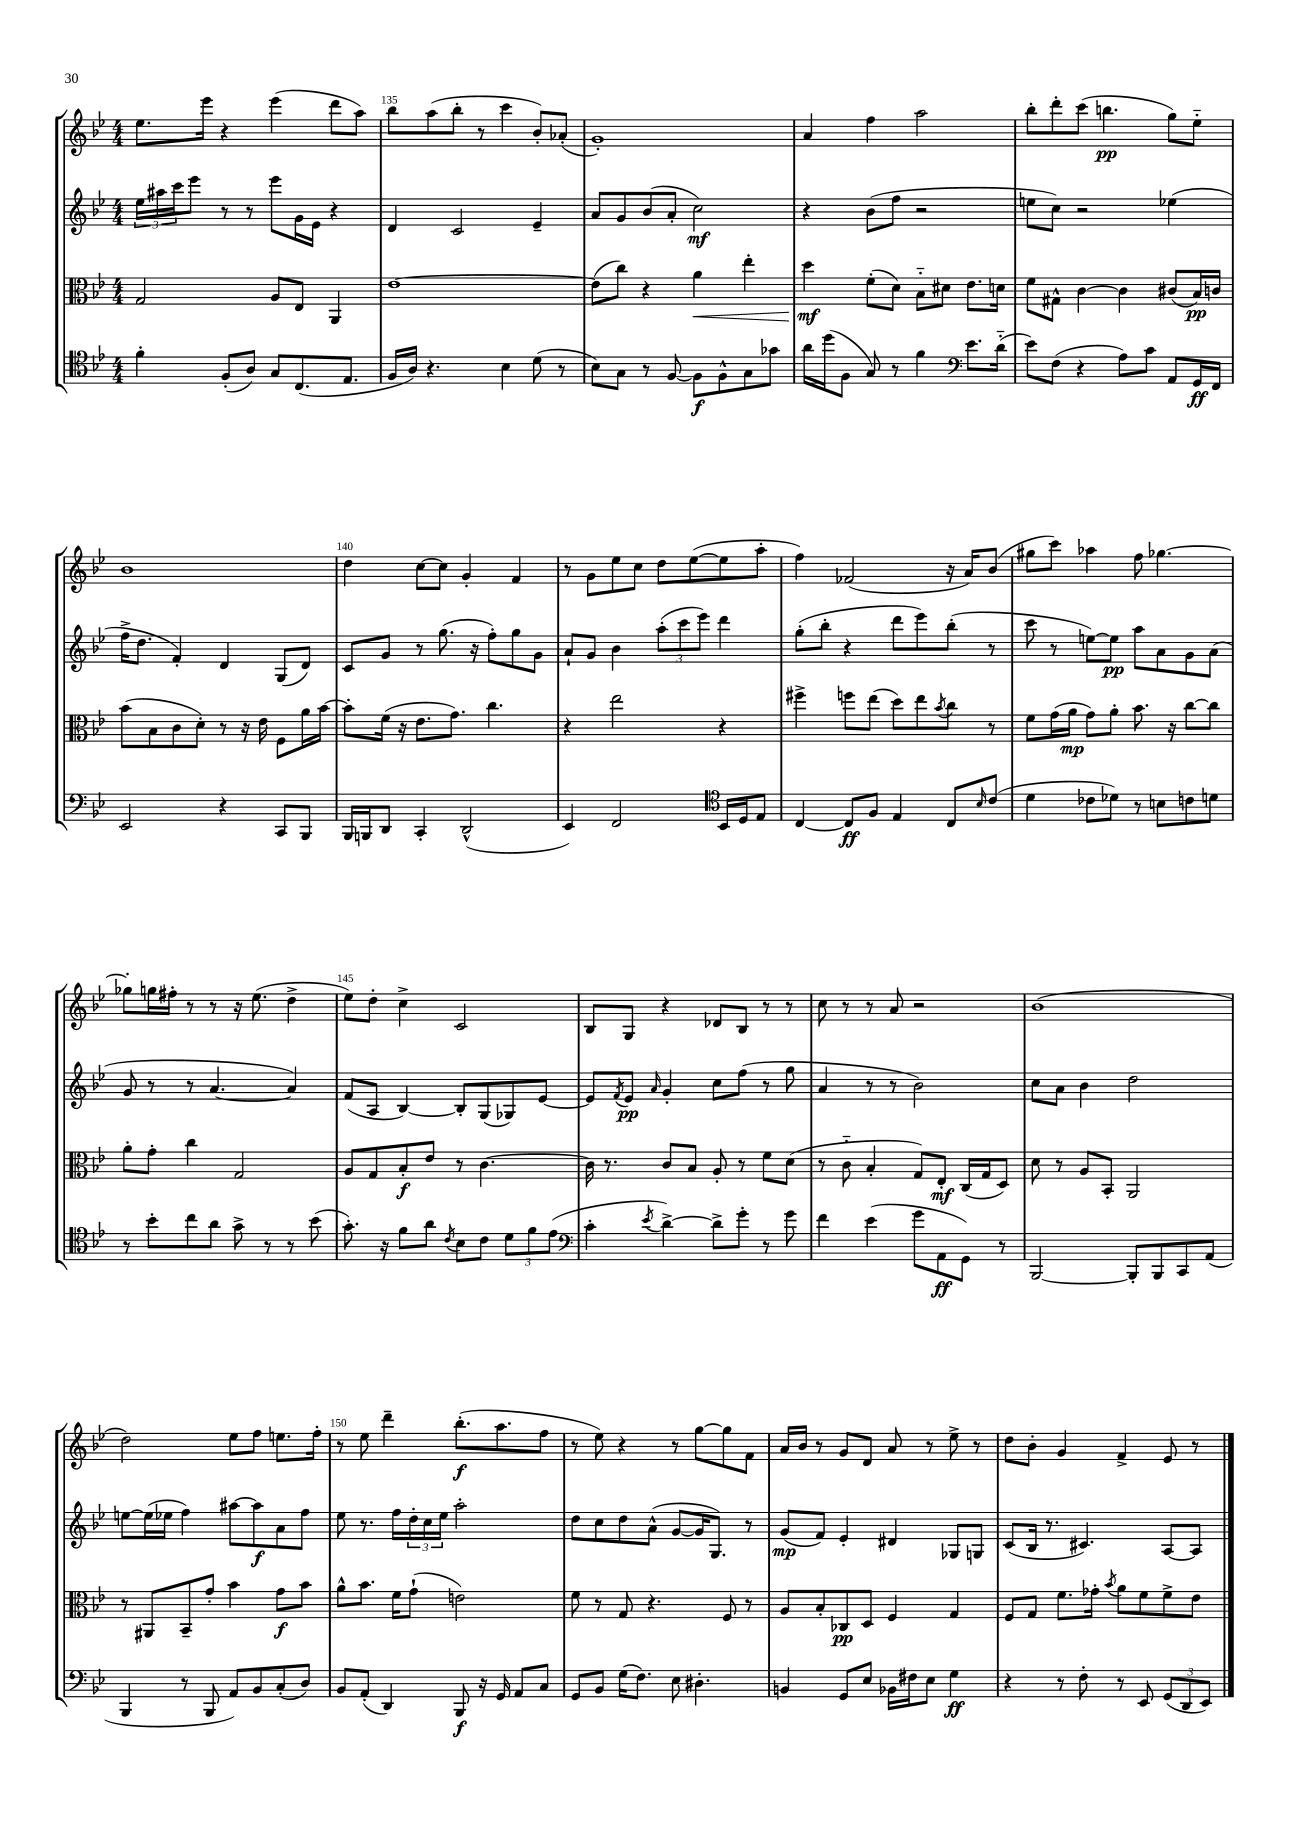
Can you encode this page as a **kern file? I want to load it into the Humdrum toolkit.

**kern	**dynam	**kern	**dynam	**kern	**dynam	**kern	**dynam
*part4	*part4	*part3	*part3	*part2	*part2	*part1	*part1
*staff4	*staff4	*staff3	*staff3	*staff2	*staff2	*staff1	*staff1
*clefC4	*	*clefC3	*	*clefG2	*	*clefG2	*
*k[b-e-]	*	*k[b-e-]	*	*k[b-e-]	*	*k[b-e-]	*
*M4/4	*	*M4/4	*	*M4/4	*	*M4/4	*
=134	=134	=134	=134	=134	=134	=134	=134
4f'\	.	2G/	.	24ee-\LL	.	8.ee-\L	.
.	.	.	.	24aa#X\	.	.	.
.	.	.	.	24ccc\J	.	.	.
.	.	.	.	8eee-\J	.	.	.
.	.	.	.	.	.	16eee-\Jk	.
(8F'/L	.	.	.	8r	.	4r	.
8A/J)	.	.	.	8r	.	.	.
8G/L	.	8A/L	.	8eee-\L	.	(4eee-\	.
(8.C/	.	8E-/J	.	16g\L	.	.	.
.	.	.	.	16e-\JJ	.	.	.
.	.	4AA/	.	4r	.	8ddd\L	.
8.E-/J	.	.	.	.	.	.	.
.	.	.	.	.	.	8aa\J)	.
=135	=135	=135	=135	=135	=135	=135	=135
16F/LL	.	[1e-	.	4d/	.	8bb-\L	.
16A/JJ)	.	.	.	.	.	.	.
4.r	.	.	.	.	.	(8aa\	.
.	.	.	.	2c/	.	8bb-'\J	.
.	.	.	.	.	.	8r	.
4B-\	.	.	.	.	.	4ccc\	.
(8d\	.	.	.	4e-~/	.	8b-'/L)	.
8r	.	.	.	.	.	(8a-X'/J	.
=136	=136	=136	=136	=136	=136	=136	=136
8B-\L)	.	(8e-\L]	.	8a/L	.	1g')	.
8G\J	.	8cc\J)	.	8g/	.	.	.
8r	.	4r	.	(8b-/	.	.	.
[8F/	.	.	.	8a'/J	.	.	.
!	!	!	!LO:HP:b	!	!	!	!
8F\L]	f	4a\	<	2cc\)	mf	.	.
8F^^\	.	.	.	.	.	.	.
8G\	.	4ee-'\	.	.	.	.	.
8g-X\J	.	.	.	.	.	.	.
=137	=137	=137	=137	=137	=137	=137	=137
16a\LL	.	4dd\	mf	4r	.	4a/	.
(16dd\J	.	.	.	.	.	.	.
8F\J	.	.	.	.	.	.	.
8G/)	.	(8f'\L	[	(8b-\L	.	4ff\	.
8r	.	8d\J)	.	8ff\J	.	.	.
4f\	.	8B-\L	.	2r	.	2aa\	.
.	.	8d#X\J	.	.	.	.	.
*clefF4	*	*	*	*	*	*	*
8.e-\L	.	8.e-\L	.	.	.	.	.
(16d\Jk	.	16dn\Jk	.	.	.	.	.
=138	=138	=138	=138	=138	=138	=138	=138
8e-\L)	.	8f\L	.	8een\L	.	8bb-'\L	.
(8F\J	.	8G#X^^\J	.	8cc\J)	.	8ddd'\	.
4r	.	[4c\	.	2r	.	(8ccc\J	.
.	.	.	.	.	.	4.bbn\	pp
8A\L)	.	4c\]	.	.	.	.	.
8c\J	.	.	.	.	.	.	.
8AA/L	.	(8c#X/L	.	(4ee-X\	.	8gg\L)	.
16GG/L	ff	16B-/L)	pp	.	.	8ee-\J	.
16FF/JJ	.	16cn/JJ	.	.	.	.	.
!!LO:LB:g=z
=139	=139	=139	=139	=139	=139	=139	=139
2EE-/	.	(8b-\L	.	16ff^\KL	.	1b-	.
.	.	.	.	8.dd\J	.	.	.
.	.	8B-\	.	.	.	.	.
.	.	8c\	.	4f'/)	.	.	.
.	.	8d'\J)	.	.	.	.	.
4r	.	8r	.	4d/	.	.	.
.	.	16r	.	.	.	.	.
.	.	16e-\	.	.	.	.	.
8CC/L	.	8F\L	.	(8G/L	.	.	.
8BBB-/J	.	16a\L	.	8d/J)	.	.	.
.	.	[16b-\JJ	.	.	.	.	.
=140	=140	=140	=140	=140	=140	=140	=140
16BBB-/LL	.	8b-'\L]	.	8c/L	.	4dd\	.
16BBBn/J	.	.	.	.	.	.	.
8DD/J	.	(16f\Jk	.	8g/J	.	.	.
.	.	16r	.	.	.	.	.
4CC'/	.	8.e-\L	.	8r	.	[8cc\L	.
.	.	.	.	(8.gg\	.	8cc\J]	.
.	.	8.g\J)	.	.	.	.	.
(2DD^^/	.	.	.	.	.	4g'/	.
.	.	.	.	16r	.	.	.
.	.	4.cc\	.	8ff'\L)	.	.	.
.	.	.	.	8gg\	.	4f/	.
.	.	.	.	8g\J	.	.	.
=141	=141	=141	=141	=141	=141	=141	=141
4EE-/)	.	4r	.	8a`/L	.	8r	.
.	.	.	.	8g/J	.	8g\L	.
2FF/	.	2ee-\	.	4b-\	.	8ee-\	.
.	.	.	.	.	.	8cc\J	.
.	.	.	.	(12aa'\L	.	8dd\L	.
.	.	.	.	12ccc\	.	.	.
.	.	.	.	.	.	([8ee-\	.
.	.	.	.	12eee-\J)	.	.	.
*clefC4	*	*	*	*	*	*	*
16BB-/LL	.	4r	.	4ddd\	.	8ee-\]	.
16D/J	.	.	.	.	.	.	.
8E-/J	.	.	.	.	.	8aa'\J	.
=142	=142	=142	=142	=142	=142	=142	=142
[4C/	.	4ff#X^\	.	(8gg'\L	.	4ff\)	.
.	.	.	.	8bb-'\J	.	.	.
8C/L]	ff	8ffn\L	.	4r	.	(2f-X/	.
8F/J	.	(8ee-\J	.	.	.	.	.
4E-/	.	8dd\L)	.	8ddd\L	.	.	.
.	.	8ee-\	.	8eee-\)	.	.	.
.	.	8qb-/	.	.	.	.	.
8C/L	.	8cc\J	.	(8bb-'\J	.	16r	.
.	.	.	.	.	.	16a/KL)	.
16qqB-/	.	.	.	.	.	.	.
(8c/J	.	8r	.	8r	.	(8b-/J	.
=143	=143	=143	=143	=143	=143	=143	=143
4d\	.	8f\L	.	8ccc\	.	8gg#X\L	.
.	.	(16g\L	.	8r	.	8ccc\J)	.
.	.	16a\JJ	mp	.	.	.	.
8c-X\L	.	8g\L)	.	[8een\L)	.	4aa-X\	.
8d-X\J)	.	8a'\J	.	8ee\J]	pp	.	.
8r	.	8.b-\	.	8aa\L	.	8ff\	.
8Bn\L	.	.	.	8a\	.	[4.gg-X\	.
.	.	16r	.	.	.	.	.
8cn\	.	[8cc\L	.	8g\	.	.	.
8dn\J	.	8cc\J]	.	(8a\J	.	.	.
!!LO:LB:g=z
=144	=144	=144	=144	=144	=144	=144	=144
8r	.	8a'\L	.	8g/	.	8gg-X'\L]	.
8b-'\L	.	8g'\J	.	8r	.	16ggn\L	.
.	.	.	.	.	.	16ff#X'\JJ	.
8cc\	.	4cc\	.	8r	.	8r	.
8a\J	.	.	.	[4.a/	.	8r	.
8g^\	.	2G/	.	.	.	16r	.
.	.	.	.	.	.	(8.ee-\	.
8r	.	.	.	.	.	.	.
8r	.	.	.	4a/])	.	4dd^\	.
(8b-\	.	.	.	.	.	.	.
=145	=145	=145	=145	=145	=145	=145	=145
8.g'\)	.	8A/L	.	(8f/L	.	8ee-\L)	.
.	.	8G/	.	8A/J	.	8dd'\J	.
16r	.	.	.	.	.	.	.
8f\L	.	8B-'/	f	[4B-/)	.	4cc^\	.
8a\J	.	8e-/J	.	.	.	.	.
8qc/	.	.	.	.	.	.	.
8B-\L	.	8r	.	8B-'/L]	.	2c/	.
8c\J	.	[4.c\	.	(8G/	.	.	.
12d\L	.	.	.	8G-X/)	.	.	.
12f\	.	.	.	.	.	.	.
.	.	.	.	[8e-/J	.	.	.
(12e-\J	.	.	.	.	.	.	.
=146	=146	=146	=146	=146	=146	=146	=146
*clefF4	*	*	*	*	*	*	*
4c'\	.	16c\]	.	8e-/L]	.	8B-/L	.
.	.	8.r	.	.	.	.	.
.	.	.	.	8qf/	.	.	.
.	.	.	.	8e-/J	pp	8G/J	.
8qe-/	.	.	.	16qqa/	.	.	.
[4d^\)	.	8c/L	.	4g'/	.	4r	.
.	.	8B-/J	.	.	.	.	.
8d^\L]	.	8A'/	.	8cc\L	.	8d-X/L	.
8g'\J	.	8r	.	(8ff\J	.	8B-/J	.
8r	.	8f\L	.	8r	.	8r	.
8g\	.	(8d\J	.	8gg\	.	8r	.
=147	=147	=147	=147	=147	=147	=147	=147
4f\	.	8r	.	4a/	.	8cc\	.
.	.	8c\	.	.	.	8r	.
(4e-\	.	4B-'/	.	8r	.	8r	.
.	.	.	.	8r	.	8a/	.
8g\L	.	8G/L)	.	2b-\)	.	2r	.
8AA\	ff	8E-'/J	mf	.	.	.	.
8GG\J)	.	(16C/LL	.	.	.	.	.
.	.	16G/J	.	.	.	.	.
8r	.	8D/J)	.	.	.	.	.
=148	=148	=148	=148	=148	=148	=148	=148
[2BBB-/	.	8d\	.	8cc\L	.	(1b-	.
.	.	8r	.	8a\J	.	.	.
.	.	8A/L	.	4b-\	.	.	.
.	.	8BB-'/J	.	.	.	.	.
8BBB-'/L]	.	2AA/	.	2dd\	.	.	.
8BBB-/	.	.	.	.	.	.	.
8CC/	.	.	.	.	.	.	.
(8AA/J	.	.	.	.	.	.	.
!!LO:LB:g=z
=149	=149	=149	=149	=149	=149	=149	=149
4BBB-/	.	8r	.	[8een\L	.	2dd\)	.
.	.	8AA#X/L	.	(16ee\L]	.	.	.
.	.	.	.	16ee-X\JJ	.	.	.
8r	.	8BB-~/	.	4ff\)	.	.	.
8BBB-/	.	8g'/J	.	.	.	.	.
8AA/L)	.	4b-\	.	[8aa#X\L	.	8ee-\L	.
8BB-/	.	.	.	8aa#\]	f	8ff\J	.
(8C'/	.	8g\L	f	8a\	.	8.een\L	.
8D/J)	.	8b-\J	.	8ff\J	.	.	.
.	.	.	.	.	.	16ff'\Jk	.
=150	=150	=150	=150	=150	=150	=150	=150
8BB-/L	.	8a^^\L	.	8ee-\	.	8r	.
(8AA'/J	.	8.b-\J	.	8.r	.	8ee-\	.
4DD/)	.	.	.	.	.	4ddd~\	.
.	.	16f\KL	.	16ff\LL	.	.	.
.	.	(8g`\J	.	24dd'\	.	.	.
.	.	.	.	24cc\	.	.	.
.	.	.	.	24ee-\JJ	.	.	.
8BBB-/	f	2en\)	.	2aa'\	.	(8.bb-'\L	f
16r	.	.	.	.	.	.	.
16GG/	.	.	.	.	.	8.aa\	.
8AA/L	.	.	.	.	.	.	.
8C/J	.	.	.	.	.	8ff\J	.
=151	=151	=151	=151	=151	=151	=151	=151
8GG/L	.	8f\	.	8dd\L	.	8r	.
8BB-/J	.	8r	.	8cc\	.	8ee-\)	.
(16G\KL	.	8G/	.	8dd\	.	4r	.
8.F\J)	.	.	.	.	.	.	.
.	.	4.r	.	(8a^^\J	.	.	.
8E-\	.	.	.	[8g/L	.	8r	.
4.D#X'\	.	.	.	16g/K]	.	[8gg\L	.
.	.	.	.	8.G/J)	.	.	.
.	.	8F/	.	.	.	8gg\]	.
.	.	8r	.	8r	.	8f\J	.
=152	=152	=152	=152	=152	=152	=152	=152
4BBn/	.	8A/L	.	(8g/L	mp	16a/LL	.
.	.	.	.	.	.	16b-/JJ	.
.	.	8B-'/	.	8f/J)	.	8r	.
8GG/L	.	8C-X/	pp	4e-'/	.	8g/L	.
8E-/J	.	8D/J	.	.	.	8d/J	.
16BB-X\LL	.	4F/	.	4d#X/	.	8a/	.
16F#X\J	.	.	.	.	.	.	.
8E-\J	.	.	.	.	.	8r	.
4G\	ff	4G/	.	8G-X/L	.	8ee-^\	.
.	.	.	.	8Gn/J	.	8r	.
=153	=153	=153	=153	=153	=153	=153	=153
4r	.	8F/L	.	(8c/L	.	8dd\L	.
.	.	8G/J	.	16B-/Jk	.	8b-'\J	.
.	.	.	.	8.r	.	.	.
8r	.	8.f\L	.	.	.	4g/	.
8F'\	.	.	.	4.c#X/)	.	.	.
.	.	16g-X'\Jk	.	.	.	.	.
.	.	8qb-/	.	.	.	.	.
8r	.	8a\L	.	.	.	4f^/	.
8EE-/	.	8f\	.	.	.	.	.
(12GG/L	.	8f^\	.	[8A/L	.	8e-/	.
12DD/	.	.	.	.	.	.	.
.	.	8e-\J	.	8A/J]	.	8r	.
12EE-/J)	.	.	.	.	.	.	.
==	==	==	==	==	==	==	==
*-	*-	*-	*-	*-	*-	*-	*-
